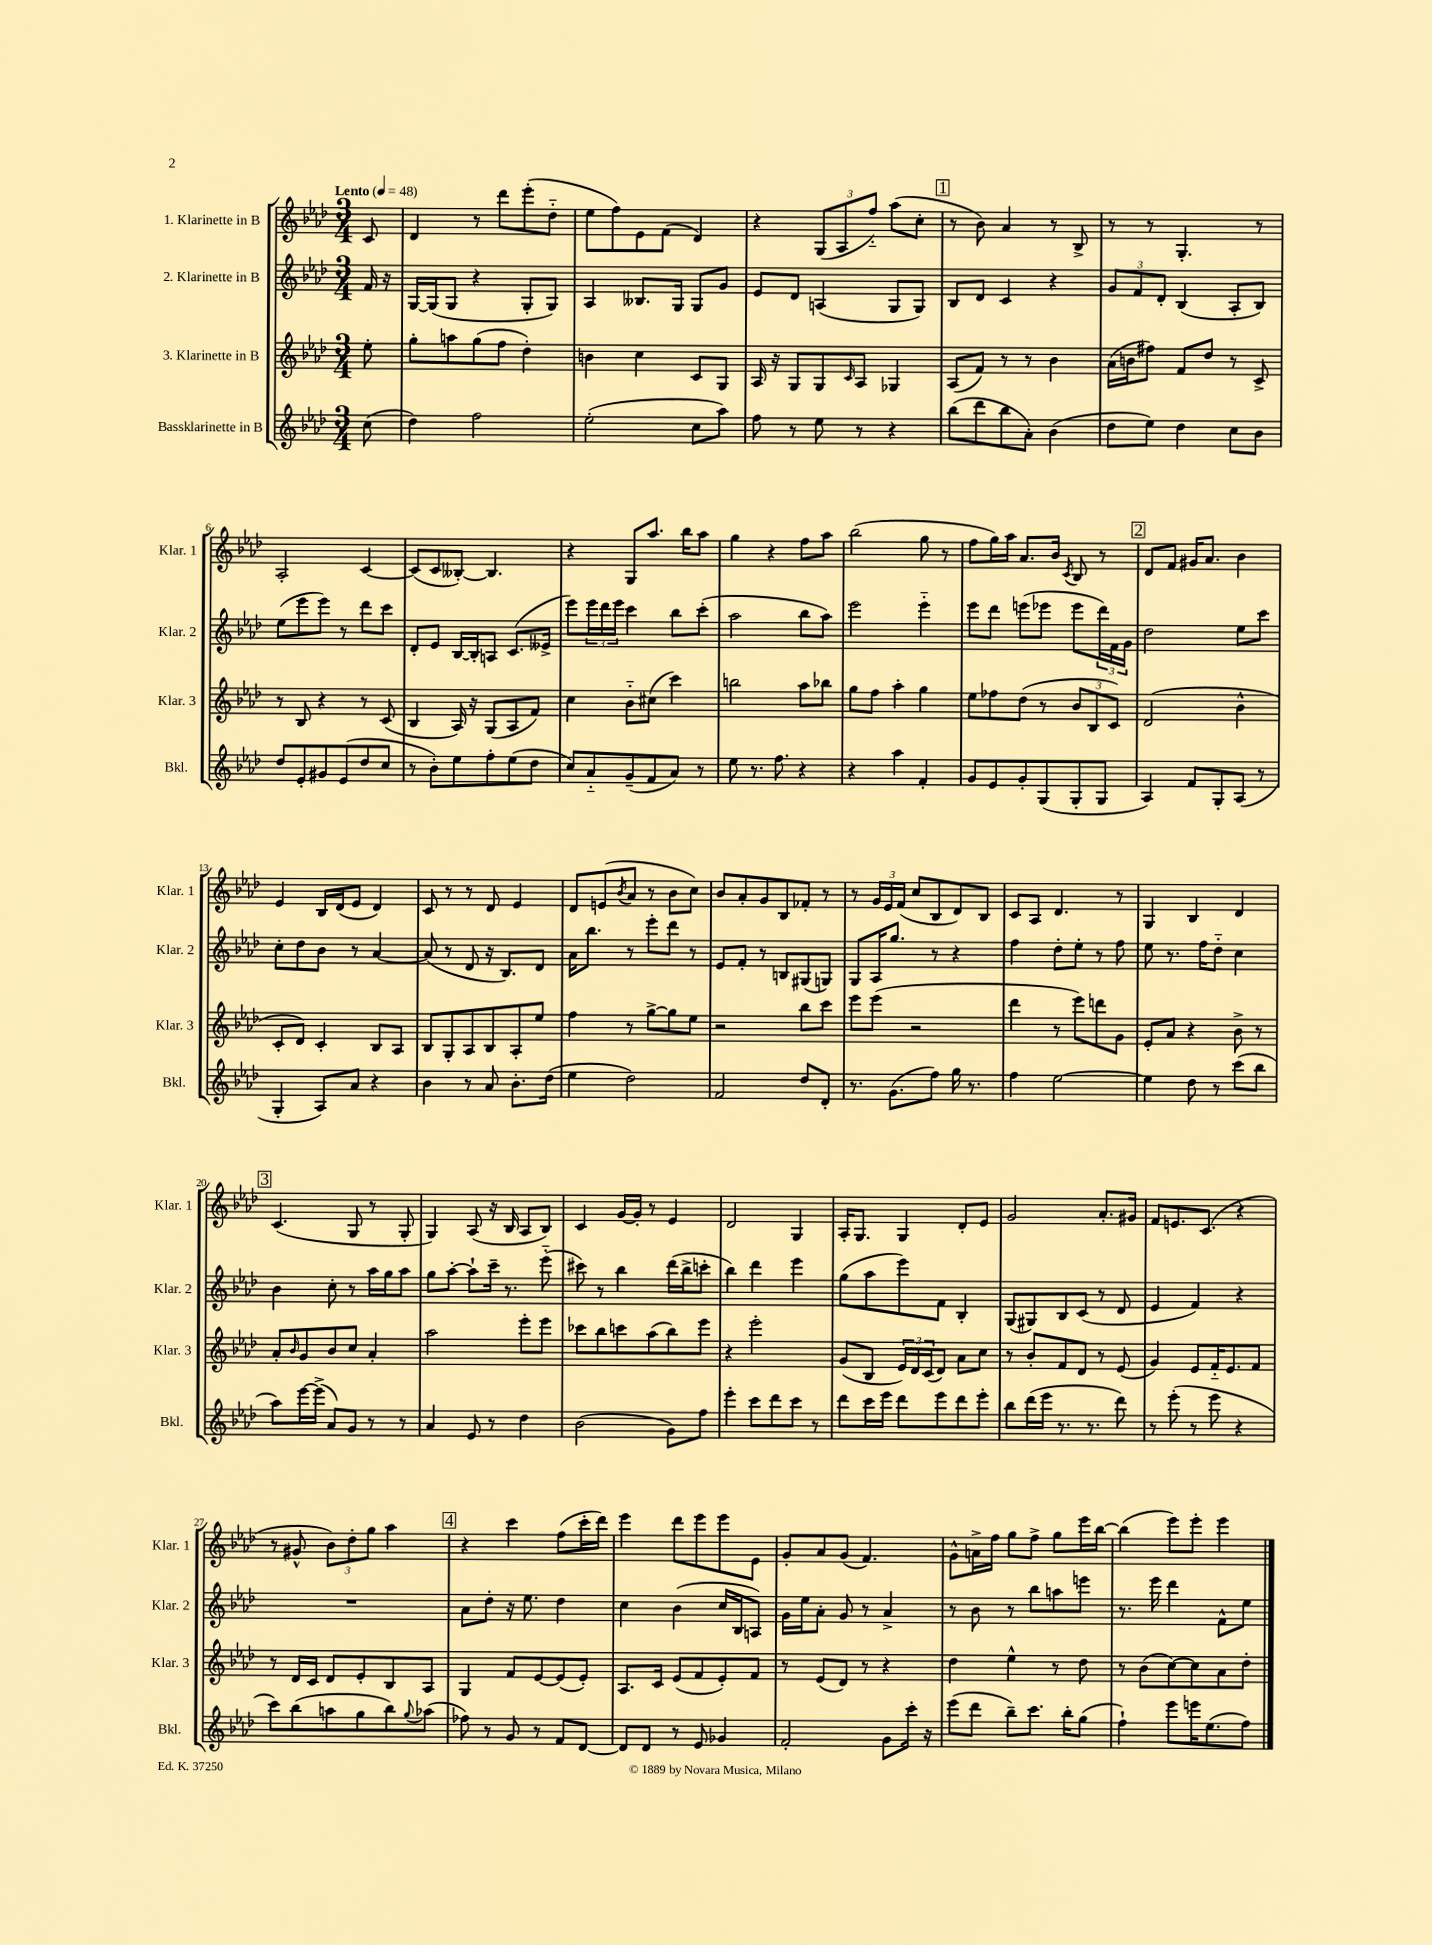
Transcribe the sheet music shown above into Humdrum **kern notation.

**kern	**kern	**kern	**kern
*staff4	*staff3	*staff2	*staff1
*clefG2	*clefG2	*clefG2	*clefG2
*k[b-e-a-d-]	*k[b-e-a-d-]	*k[b-e-a-d-]	*k[b-e-a-d-]
*M3/4	*M3/4	*M3/4	*M3/4
*MM48	*MM48	*MM48	*MM48
(8cc\	8ee-'\	16f/	8c/
.	.	16r	.
=	=	=	=
4dd-\)	8gg'\L	[16G/LL	4d-/
.	.	(16G/]J	.
.	8aa\	8G/J	.
2ff\	(8gg\	4r	8r
.	8ff\J	.	8ddd-\L
.	4dd-'\)	8G'/L	(8eee-'\
.	.	8G/J)	8dd-'~\J
=	=	=	=
(2ee-'\	4b\	4A-/	8ee-\L
.	.	.	8ff\)
.	4cc\	8.B--/L	8e-\
.	.	.	(8f\J
.	.	16G/Jk	.
8cc\L	8c/L	8G/L	4d-/)
8aa-\J)	8G/J	8g/J	.
=	=	=	=
8ff\	16A-/	8e-/L	4r
.	16r	.	.
8r	8G/L	8d-/J	.
8ee-\	8G/	(4A/	(12G/L
.	.	.	12A-/
.	16qqc/	.	.
8r	8A-/J	.	.
.	.	.	12ff'~/J)
4r	4G-/	8G/L	(8aa-\L
.	.	8G/J)	8cc'\J
=	=	=	=
(8bb-\L	(8A-/L	8B-/L	8r
8ddd-\	8f/J)	8d-/J	8b-\)
8bb-\	8r	4c/	4a-/
8a-'\J)	8r	.	.
(4b-\	4b-\	4r	8r
.	.	.	8B-^/
=	=	=	=
8dd-\L	(16a-\LL	12g/L	8r
.	16b\J	.	.
.	.	12f/	.
8ee-\J)	8ff#\J)	.	8r
.	.	12d-'/J	.
4dd-\	8f/L	(4B-/	4.G'/
.	8dd-/J	.	.
8cc\L	8r	8A-'/L	.
8b-\J	8c^/	8B-/J)	8r
=	=	=	=
8dd-/L	8r	(8ee-\L	2A-'/
8e-'/	8B-/	8eee-\	.
8g#/	4r	8eee-\J)	.
(8e-/	.	8r	.
8dd-/	8r	8ddd-\L	[4c/
8cc/J	(8c/	8ccc\J	.
=	=	=	=
8r	4B-/	8d-'/L	(8c/]L
8b-'\L)	.	8e-/J	8c/
8ee-\	16A-/)	[16B-/LL	[8B--'/J)
.	16r	16B-'/]J	.
8ff'\	(8G/L	8A/J	4.B--/]
(8ee-\	8A-/	(8.c/L	.
8dd-\J	8f/J)	.	.
.	.	16e--^/Jk	.
=	=	=	=
8cc/L)	4cc\	8eee-\L)	4r
8a-'~/	.	24eee-\L	.
.	.	24ddd-\	.
.	.	24eee-\JJ	.
(8g~/	8b-'~\L	4ccc\	8G/L
8f/	(8cc#\J	.	8.aa-/J
8a-/J)	4ccc\)	8bb-\L	.
.	.	.	16bb-\LK
8r	.	(8ccc'\J	8aa-\J
=	=	=	=
8ee-\	2bb\	2aa-\	4gg\
8.r	.	.	.
.	.	.	4r
8.ff\	.	.	.
4r	8aa-\L	8bb-\L	8ff\L
.	8bb-\J	8aa-\J)	8aa-\J
=	=	=	=
4r	8gg\L	2eee-\	(2bb-\
.	8ff\J	.	.
4aa-\	4aa-'\	.	.
4f'/	4gg\	4eee-'~\	8gg\
.	.	.	8r
=	=	=	=
8g/L	8ee-\L	8eee-\L	8ff\L
8e-/	8ff-\	8ddd-\J	16gg\L)
.	.	.	16aa-\JJ
8g'/	(8dd-\J	(8eee\L	8.a-/L
(8G/	8r	8eee-\J	.
.	.	.	16b-/Jk
.	.	.	8qc/
8G'/	12b-/L	8eee-\L	8B-/
.	12B-/	.	.
8G/J	.	24ddd-\L)	8r
.	12c/J)	24f\	.
.	.	24g\JJ	.
=	=	=	=
4A-/)	(2d-/	2dd-\	8d-/L
.	.	.	8f/J
8f/L	.	.	16g#/LK
.	.	.	8.a-/J
8G'/	.	.	.
(8A-/J	4b-^^\	8ee-\L	4b-\
8r	.	8ccc\J	.
=	=	=	=
4G'/	8c'/L	8cc'\L	4e-/
.	8d-/J)	8dd-\	.
8A-/L)	4c'/	8b-\J	16B-/LL
.	.	.	(16d-/J
8a-/J	.	8r	8e-/J
4r	8B-/L	[4a-/	4d-/)
.	8A-/J	.	.
=	=	=	=
4b-\	8B-/L	(8a-/]	8c/
.	8G'/	8r	8r
8r	8A-/	8d-/	8r
8a-/	8B-/	16r	8d-/
.	.	8.B-/L)	.
8.b-'\L	8A-'/	.	4e-/
.	8ee-/J	8d-/J	.
(16dd-\Jk	.	.	.
=	=	=	=
4ee-\	4ff\	16a-\LK	8d-/L
.	.	8.bb-\J	.
.	.	.	(8e/
.	.	.	8qb-/
2dd-\)	8r	8r	8a-/J
.	[8gg^\L	8eee-'\L	8r
.	8gg\]	8ddd-\J	8b-\L
.	8ee-\J	8r	8cc\J)
=	=	=	=
2f/	2r	8e-/L	8b-/L
.	.	8f'/J	8a-'/
.	.	8r	8g/
.	.	8B/L	8B-/
8dd-/L	8bb-\L	(8G#/	8f-'/J
8d-'/J	8ccc\J	8G/J)	8r
=	=	=	=
8.r	8eee-\L	8G/L	8r
.	(8eee-\J	16A-/K	24g/LL
.	.	.	24e-/
(8.g\L	.	8.gg/J	.
.	.	.	(24f/JJ
.	2r	.	8cc/L
8ff\J)	.	8r	8B-/
16gg\	.	4r	8d-/)
8.r	.	.	.
.	.	.	8B-/J
=	=	=	=
4ff\	4ddd-\	4ff\	8c/L
.	.	.	8A-/J
[2ee-\	8r	8dd-'\L	4.d-/
.	8eee-\L)	8ee-'\J	.
.	8ddd\	8r	.
.	8g\J	8ff\	8r
=	=	=	=
4ee-\]	8e-'/L	8ee-\	4G/
.	8a-/J	8.r	.
8dd-\	4r	.	4B-/
.	.	16ff\LK	.
8r	.	8dd-'~\J	.
(8ccc\L	8b-^\	4cc\	4d-/
8bb-\J	8r	.	.
=	=	=	=
8aa-\L)	8a-'/L	4b-\	(4.c/
.	16qqb-/	.	.
[16eee-\L	8g/	.	.
(16eee-^\]JJ	.	.	.
8a-/L)	8b-/	8cc'\	.
8g/J	8cc/J	8r	8G/
8r	4a-'/	16aa-\LL	8r
.	.	16gg\J	.
8r	.	8aa-\J	8G'/
=	=	=	=
4a-/	2aa-\	8gg\L	4G/)
.	.	[8aa-'\J	.
8e-/	.	8aa-`\]L	(8A-/
8r	.	16ccc~\Jk	16r
.	.	8.r	16B-/
4dd-\	8eee-'\L	.	8A-/L
.	8eee-\J	(8eee-'~\	8B-/J)
=	=	=	=
(2b-\	8ccc-\L	8ccc#\)	4c/
.	8bb-\	8r	.
.	8ccc\	4bb-\	[16g/LL
.	.	.	16g'/]JJ
.	(8aa-\	.	8r
8g\L)	8bb-\)	(16ddd-\LL	4e-/
.	.	16bb-^\J	.
8ff\J	8eee-\J	8ccc'\J	.
=	=	=	=
4eee-'\	4r	4bb-\)	2d-/
8ccc\L	2eee-'\	4ddd-\	.
8ddd-\	.	.	.
8ccc\J	.	4eee-\	4G/
8r	.	.	.
=	=	=	=
8ddd-\L	(8g/L	(8gg\L	16A-'/LK
.	.	.	8.G/J
16ccc\L	8B-/J	8aa-\	.
16eee-\JJ	.	.	.
8ddd-\L	24e-/LL)	8eee-\)	4G/
.	24d-/	.	.
.	(24c/J	.	.
8eee-\	8d-/J)	8f\J	.
8ddd-\	8a-\L	4B-'/	8d-'/L
8eee-'\J	8cc\J	.	8e-/J
=	=	=	=
8bb-\L	8r	(8G/L	2g/
(16ddd-\L	8b-'/L	8G#/)	.
16eee-\JJ	.	.	.
8.r	8f/	8B-/	.
.	8d-/J	(8c/J	.
8.r	.	.	.
.	8r	8r	8.a-'/L
8ddd-\)	(8e-/	8d-/	.
.	.	.	16g#/Jk
=	=	=	=
8r	4g/)	4e-/	8f/L
(8eee-'\	.	.	8.e/
8r	8e-/L	4f/)	.
.	.	.	(8.c/J
8eee-\	16f'~/K	.	.
.	8.e-/	.	.
4r	.	4r	4r
.	8f/J	.	.
=	=	=	=
8ccc\L)	8r	2.r	8r
(8bb-\	16d-/LL	.	8g#^^/
.	16c/JJ	.	.
8aa\	8d-/L	.	12b-\L)
.	.	.	12dd-'\
8gg\	8e-'/	.	.
.	.	.	12gg\J
8bb-\)	8B-/	.	4aa-\
8qqgg/	.	.	.
(8aa-\J	8A-/J	.	.
=	=	=	=
8ff-\)	4G/	8a-\L	4r
8r	.	8dd-'\J	.
8g/	8f/L	16r	4ccc\
.	.	8.ee-\	.
8r	[8e-/	.	.
8f/L	(8e-/]	4dd-\	(8ff\L
[8d-/J	8e-'/J)	.	16ccc'\L
.	.	.	16ddd-\JJ)
=	=	=	=
8d-/]L	8.A-/L	4cc\	4eee-\
8d-/J	.	.	.
.	16c/Jk	.	.
8r	(8e-/L	(4b-\	8ddd-\L
8e-/	8f/	.	8eee-\
4g-/	8e-'/)	16cc/LL	8eee-\
.	.	16B-/J	.
.	8f/J	8A/J)	8e-\J
=	=	=	=
2f'/	8r	16g\LL	8g'/L
.	.	16ee-\J	.
.	(8e-/L	8a-'\J	8a-/
.	8d-/J)	8g/	(8g/J
.	8r	8r	4.f/)
8g\L	4r	4a-^/	.
16ccc'\Jk	.	.	.
16r	.	.	.
=	=	=	=
(8eee-\L	4dd-\	8r	8g^^\L
8ddd-\J	.	8b-\	16a^\L
.	.	.	16ff\JJ
8bb-~\L)	4ee-^^\	8r	8gg\L
8.ccc\J	.	8bb-\L	8ff^\J
.	8r	8aa\	8gg\L
16bb-'\LK	.	.	.
(8gg\J	8dd-\	8eee\J	16eee-\L
.	.	.	[16bb-\JJ
=	=	=	=
4ff`\)	8r	8.r	(4bb-\]
.	(8b-\L	.	.
.	.	16eee-\	.
8eee-\L	[8cc\)	4ddd-\	8eee-\L)
16eee\K	8cc\]	.	8eee-'\J
(8.ee-\	.	.	.
.	8a-\	8f^^\L	4eee-\
8ff\J)	8dd-'\J	8ee-\J	.
==	==	==	==
*-	*-	*-	*-
